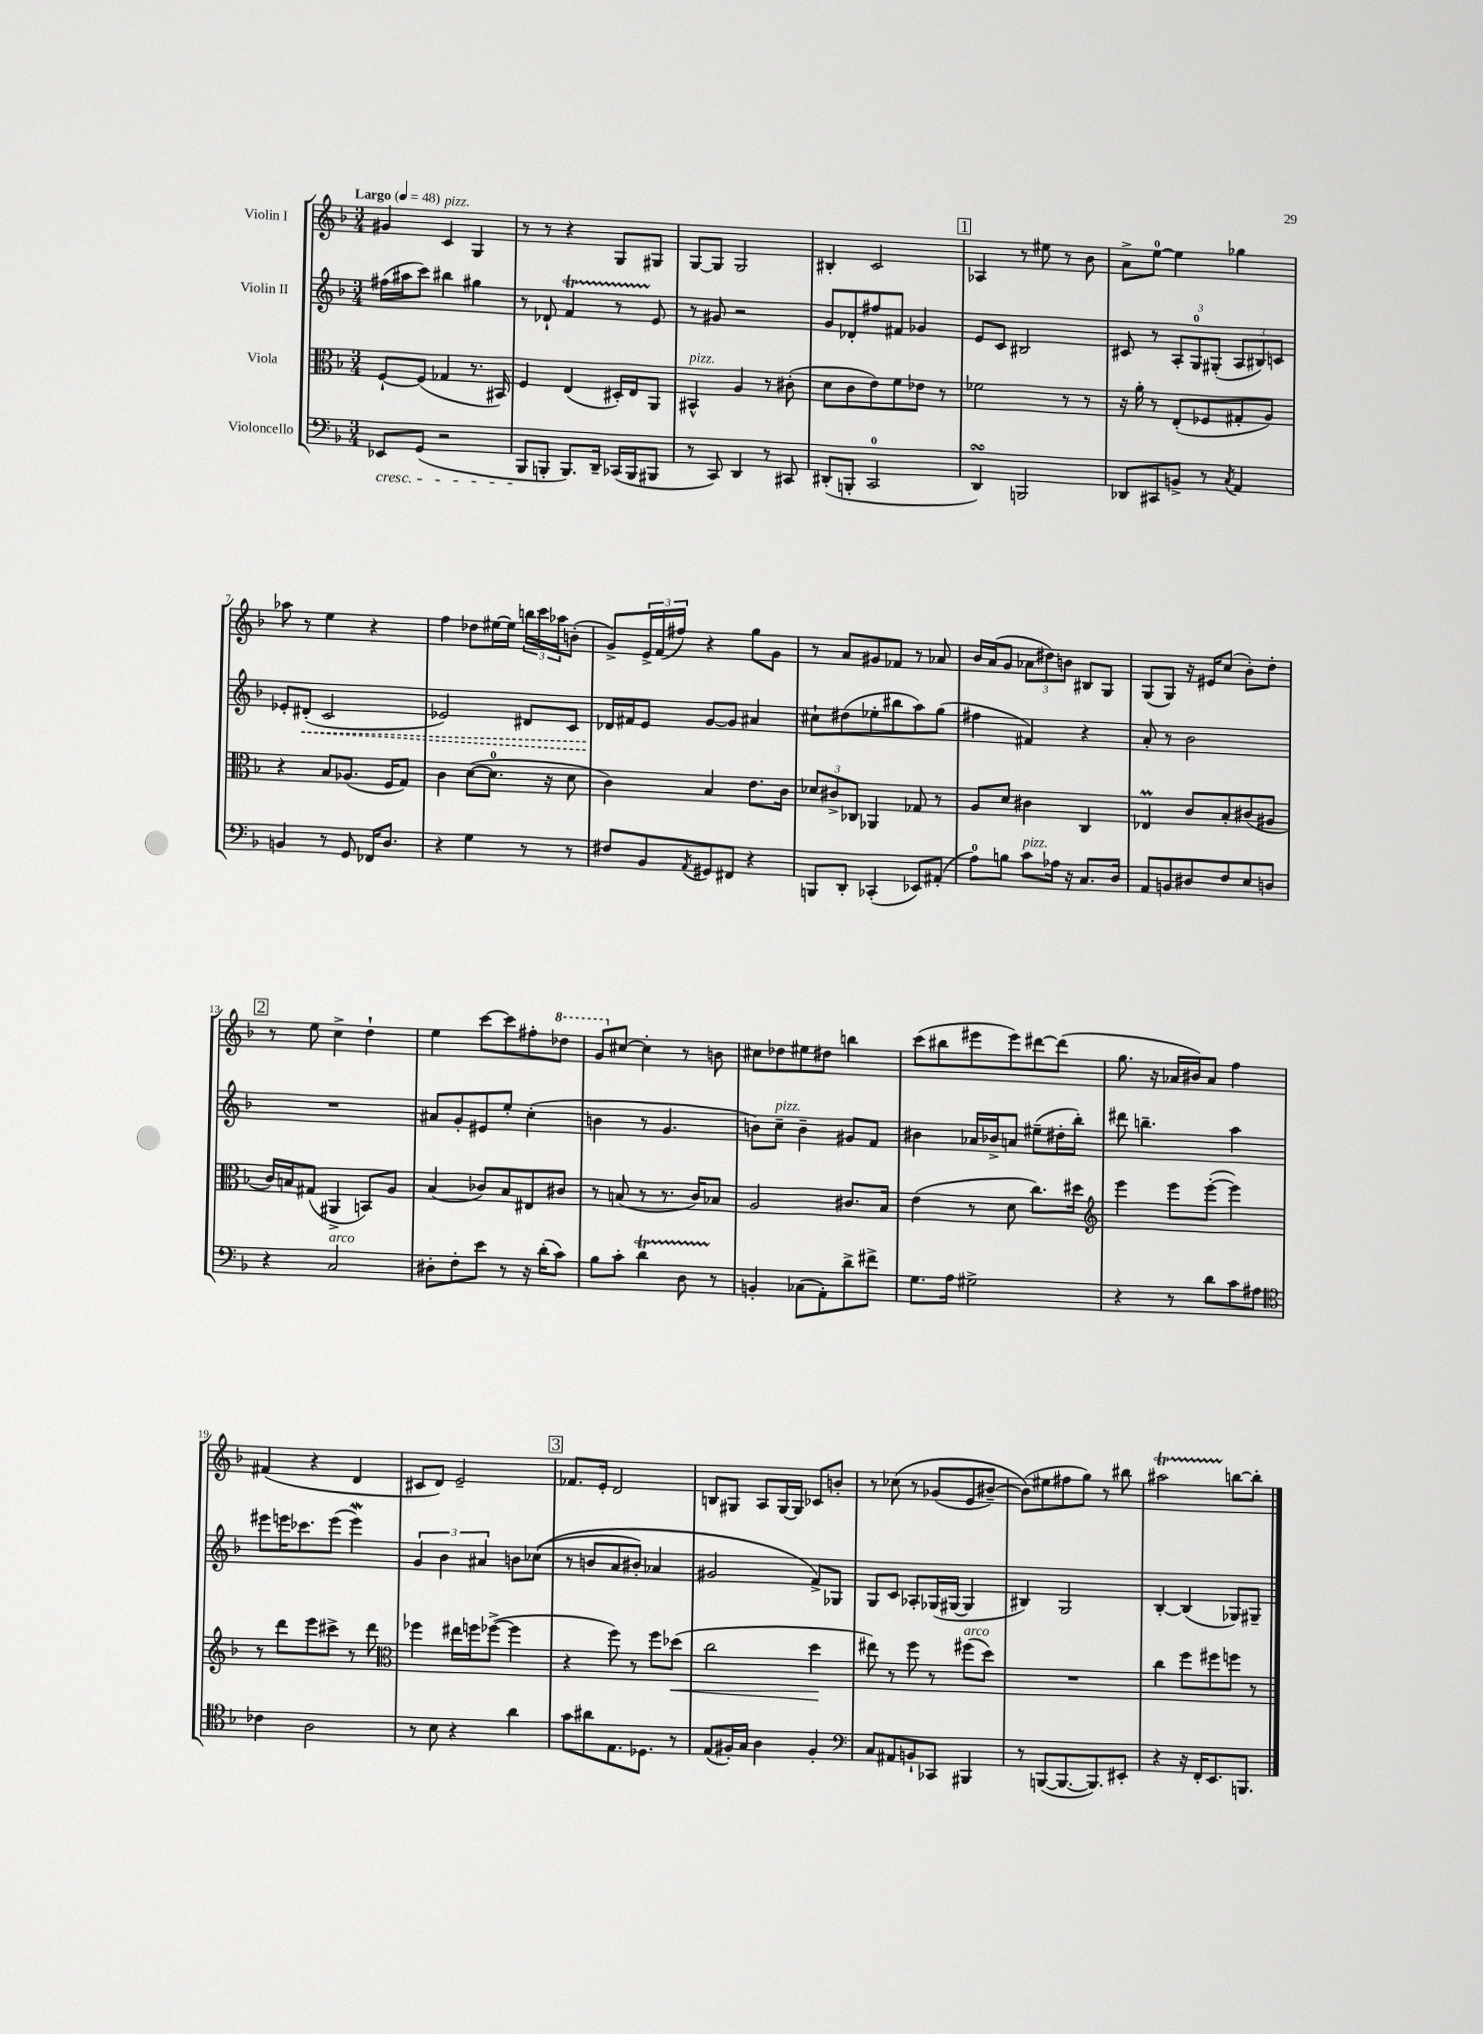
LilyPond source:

<<
\new StaffGroup <<
\new Staff = "s0" \with { instrumentName = "Violin I" } {
    \clef treble \key f \major \numericTimeSignature \time 3/4 \tempo "Largo" 4 = 48
    gis'4 c'4^\markup { \italic "pizz." } g4 |
    r8 r8 r4 g8 gis8 |
    g8~ g8 g2 |
    bis4-. c'2 |
    \mark \markup { \box "1" } aes4 r8 eis''8 r8 bes'8 |
    a'8-> e''8-0~ e''4 ges''4 |
    aes''8 r8 e''4 r4 |
    f''4 des''8 eis''16~ eis''16 \tuplet 3/2 { b''16 c'''16 aes''16 } b'8-.( |
    g'8->) \tuplet 3/2 { e'16-> f'16( fis''16) } r4 g''8 g'8 |
    r8 a'8 gis'8 fes'8 r8 aes'8 |
    bes'16 a'16( g'8 \tuplet 3/2 { aes'8 dis''8) b'8 } bis8 g8 |
    g8( g8) r16 eis'16 c''8( bes'8-.) d''8-. |
    \mark \markup { \box "2" } r8 e''8 c''4-> d''4-! |
    e''4 c'''8~ c'''8 fis''8-. \ottava #1 des'''8 |
    g''8 \ottava #0 cis''8~ cis''4-. r8 b'8 |
    cis''8 des''8 eis''8 dis''8 b''4 |
    c'''8( bis''8 eis'''8 eis'''8) dis'''8~ dis'''8( |
    g''8. r16 aes'16 bis'16) aes'8 f''4 |
    fis'4( r4 d'4 |
    cis'8 d'8) e'2-- |
    \mark \markup { \box "3" } fes'8. e'16-. d'2 |
    b8 gis8 a8 gis16~ gis16 ces'8 b'8-. |
    r8 ces''8\( r8 ges'8( e'8 bis'8~--) |
    bis'8(\) eis''8 fis''8 g''8) r8 bis''8 |
    ais''2\startTrillSpan b''8~\stopTrillSpan b''8-. \bar "|." |
}
\new Staff = "s1" \with { instrumentName = "Violin II" } {
    \clef treble \key f \major \numericTimeSignature \time 3/4
    fis''16( ais''16 c'''8) bis''4 gis''4 |
    r8 des'8-! f'4\startTrillSpan r8 e'8\stopTrillSpan |
    r8 gis'8 r2 |
    g'8 des'8-. fis''8 fis'8 ges'4 |
    \mark \markup { \box "1" } e'8 c'8 bis2 |
    cis'8 r8 \tuplet 3/2 { a8-. g8-0 gis8-.( } \tuplet 3/2 { a8 bis8) c'8 } |
    ees'8-. \once \override Hairpin.style = #'dashed-line dis'8-.\<( c'2 |
    ees'2) dis'8 c'8 |
    des'16\! fis'16 e'8 g'8~ g'8 ais'4 |
    cis''8-! dis''8( ees''8-. bis''8 a''8) g''8( |
    fis''4 fis'4) r4 |
    a'8-. r8 bes'2 |
    \mark \markup { \box "2" } R2. |
    ais'8 g'8-. eis'8 e''8-. c''4-.( |
    b'4 r8 g'4. |
    b'8) c''8--^\markup { \italic "pizz." } b'4-- gis'8 f'8 |
    bis'4 aes'16 bes'16-> a'8 eis''8--( dis''16-. bes''16-.) |
    dis'''8 b''4.-- a''4 |
    eis'''8 e'''16 ces'''8. e'''8( e'''4\mordent) |
    \tuplet 3/2 { g'4 bes'4 ais'4 } b'8 ces''8(\( |
    \mark \markup { \box "3" } r8 b'8 a'8 bis'8-.) aes'4 |
    gis'2 f'8->\) ges8 |
    g8 c'8 aes8-. ges16( gis16~ gis4 |
    bis4) g2 |
    bes4~-. bes4( ges8) gis8-- \bar "|." |
}
\new Staff = "s2" \with { instrumentName = "Viola" } {
    \clef alto \key f \major \numericTimeSignature \time 3/4
    f8~-! f8( ges4 r8. bis,16) |
    f4 e4( dis16-.) e16 a,8 |
    bis,4-^^\markup { \italic "pizz." } a4 r8 cis'8-.( |
    d'8 c'8 e'8) f'8 ees'8 r8 |
    \mark \markup { \box "1" } fes'2 r8 r8 |
    r16 a'16-. r8 e8-.( fes8 gis8-. a8) |
    r4 bes8 aes8.( f16 g8) |
    c'4 d'8~( d'8.-0 r16 d'8 |
    c'4) bes4 e'8. c'16 |
    \tuplet 3/2 { des'8 cis'8-> ces8 } aes,4 ges8 r8 |
    a8 d'8 cis'4 c4 |
    ees4\prall c'8 bes8-. cis'8( ais8 |
    \mark \markup { \box "2" } c'16) b16 gis8( ais,4-> b,8) a8 |
    bes4( ces'8) bes8 eis8 cis'8 |
    r8 b8( r8 r8. c'16) bes8 |
    a2 cis'8. bes16 |
    e'4( r8 d'8 c''8.) dis''16 |
    \clef treble e'''4 e'''8 e'''8~-.( e'''4) |
    r8 d'''8 e'''8 cis'''8-> r8 d'''8 |
    \clef alto fes''4 eis''16 f''16 fes''8~->( fes''4 |
    \mark \markup { \box "3" } r4 f''8) r8 f''8 des''8\<( |
    c''2 d''4\! |
    eis''8) r8 f''8 r8 fis''8^\markup { \italic "arco" }( d''8) |
    R2. |
    c''4 f''8 fis''8 f''8 r8 \bar "|." |
}
\new Staff = "s3" \with { instrumentName = "Violoncello" } {
    \clef bass \key f \major \numericTimeSignature \time 3/4
    ees,8\cresc g,8( r2 |
    bes,,8\! b,,8-. b,,8.) d,16-- ces,16( b,,16 bis,,8 |
    r8 c,8) d,4 r8 cis,8 |
    dis,8-.( b,,8-. c,2-0 |
    \mark \markup { \box "1" } d,4\turn) b,,2 |
    des,8 cis,8 b,8-> r8 \acciaccatura { c8 } a,4 |
    b,4 r8 g,8 fes,16 d8. |
    r4 g4 r8 r8 |
    fis8 bes,8 \acciaccatura { a,8 } gis,8 fis,8 r4 |
    b,,8 d,8-. ces,4-.( ees,8) ais,8-.( |
    a8-0) b8 c'8^\markup { \italic "pizz." } aes16 r16 c8. d16 |
    a,8 b,8 dis8 f8 e8 d8 |
    \mark \markup { \box "2" } r4 c2^\markup { \italic "arco" } |
    dis8-. f8-. e'8 r8 r16 d'16-.( c'8) |
    bes8 c'8-. d'4\startTrillSpan d8 r8\stopTrillSpan |
    b,4-. ces8( a,8-.) d'8-> fis'8-> |
    g8. a16 gis2-> |
    r4 r8 d'8 c'8 ais8 |
    \clef tenor ces'4 a2 |
    r8 bes8 r4 a'4 |
    \mark \markup { \box "3" } g'8 ais'8 e8. des8. r8 |
    e8( fis16-.) g16 a4 fis4-. |
    \clef bass c8 ais,8 b,8-! ces,8 bis,,4 |
    r8 b,,8~( b,,8.~ b,,8.) eis,8-. |
    r4 r16 f,16-. e,8. b,,8. \bar "|." |
}
>>
>>
